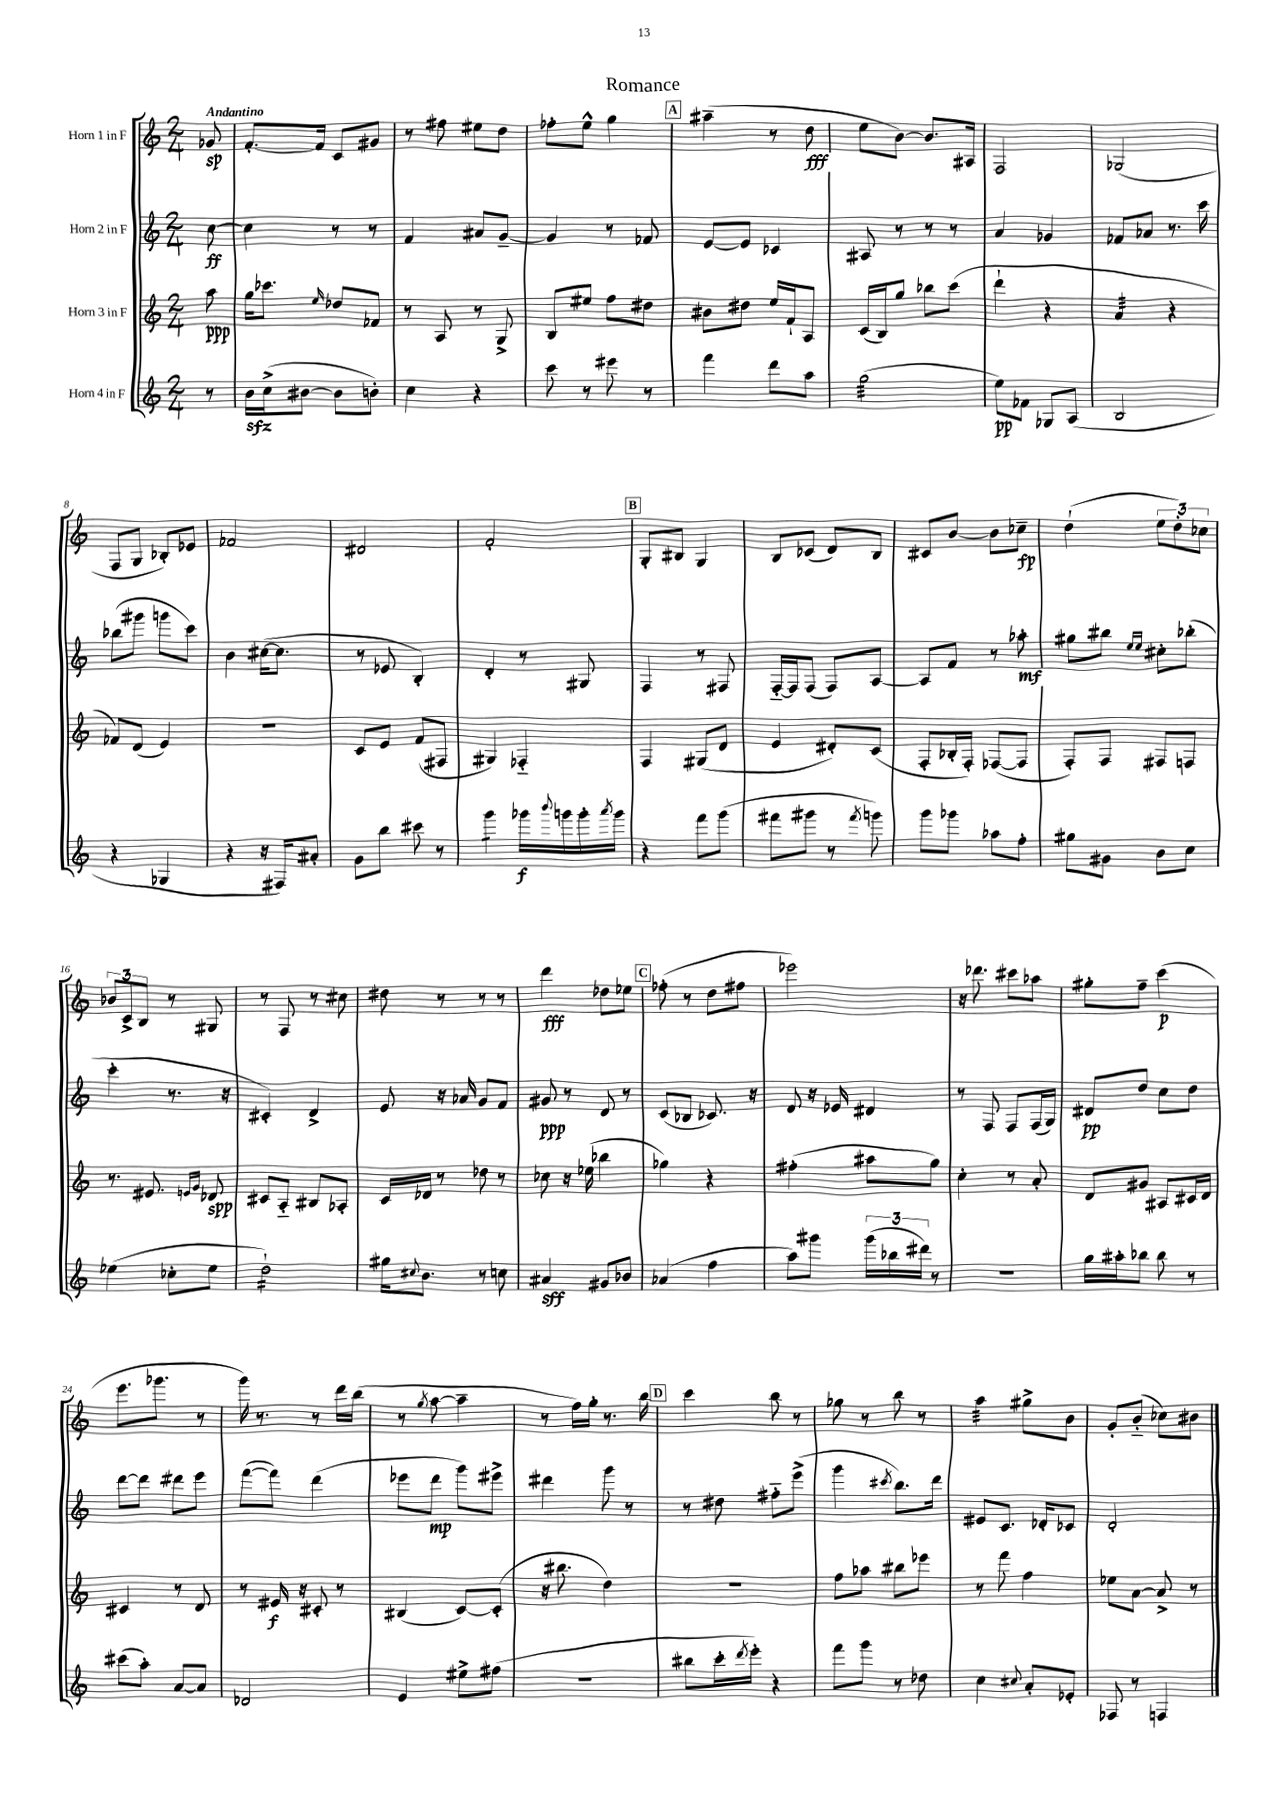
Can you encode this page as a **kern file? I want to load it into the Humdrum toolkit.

**kern	**kern	**kern	**kern
*staff4	*staff3	*staff2	*staff1
*clefG2	*clefG2	*clefG2	*clefG2
*k[]	*k[]	*k[]	*k[]
*M2/4	*M2/4	*M2/4	*M2/4
8r	8aa\	[8cc\	8g-/
=	=	=	=
16b\LL	16gg\LK	4cc\]	[8.f'/L
(16cc^\J	8.ccc-\J	.	.
[8b#\J	.	.	.
.	.	.	16f/]Jk
.	16qqee/	.	.
8b#\]L	8dd-/L	8r	8c/L
8b'\J)	8f-/J	8r	8g#/J
=	=	=	=
4cc\	8r	4f/	8r
.	8A/	.	8ff#\
4r	8r	8a#/L	8ee#\L
.	8G^/	[8g~/J	8dd\J
=	=	=	=
8ccc\	8B/L	4g/]	8ff-'\L
8r	8ee#/J	.	8ee^^\J
8eee#\	8ff\L	8r	4gg\
8r	8dd#\J	8f-/	.
=	=	=	=
4fff\	8b#\L	[8e/L	(4aa#~\
.	8dd#\J	8e/]J	.
8ddd\L	16ee/LL	4c-/	8r
.	16f`/J	.	.
8aa\J	8A/J	.	8dd\
=	=	=	=
(2gg\	(16c/LL	8A#/	8ee\L
.	16B/J)	.	.
.	8gg/J	8r	[8b\J)
.	8bb-\L	8r	8.b/]L
.	(8ccc\J	8r	.
.	.	.	16A#/Jk
=	=	=	=
8ee\L)	4ddd`\	4a/	2F/
8f-\J	.	.	.
8G-/L	4r	4g-/	.
(8A/J	.	.	.
=	=	=	=
2B/	4a/	8f-/L	(2G-/
.	.	8a-/J	.
.	4r	8.r	.
.	.	16ccc\	.
=	=	=	=
4r	8f-/L)	(8bb-\L	8F/L
.	(8d/J	8ggg#\J	8G/J
4G-/	4e/)	8ggg\L	8B-'/L)
.	.	8ccc\J)	8e-/J
=	=	=	=
4r	2r	4b\	2f-/
16r	.	([16cc#\LK	.
16F#/LK)	.	8.cc#\]J	.
8a#'/J	.	.	.
=	=	=	=
8g\L	8c/L	8r	2d#/
8bb\J	8e/J	8e-/	.
8ccc#\	(8f/L	4B'/)	.
8r	8F#/J	.	.
=	=	=	=
4ggg\	4G#/)	4d'/	2f'/
16ggg-\LL	4F-'~/	8r	.
8qqbbb/	.	.	.
16ggg\	.	.	.
16ggg'\	.	8G#/	.
8qaaa/	.	.	.
16ggg\JJ	.	.	.
=	=	=	=
4r	4F/	4F/	8G'/L
.	.	.	8B#/J
8fff\L	(8G#/L	8r	4G/
(8ggg\J	8d/J	8F#/	.
=	=	=	=
8fff#\L	4e/	[16F'~/LL	8B/L
.	.	16F/]J	.
8ggg#\J	.	(8F/J	(8c-/J
8r	8d#'/L)	8F/L)	8d/L)
8qfff#/	.	.	.
8ggg\)	(8c/J	[8A/J	8B/J
=	=	=	=
8ggg\L	8F'/L	8A/]L	8c#/L
8ggg-\J	16B-'/L	8f/J	[8b/J
.	16F'/JJ)	.	.
8aa-\L	([8F-/L	8r	8b\]L
8ff'\J	8F-/]J	8aa-'\	8cc-~\J
=	=	=	=
8gg#\L	8F'/L)	8gg#\L	(4dd`\
8g#\J	8F/J	8bb#\J	.
.	.	16qqee/LL	.
.	.	16qqee/JJ	.
8b\L	8F#/L	8cc#'\L	12ee\L
.	.	.	12dd'\)
8cc\J	8F/J	(8bb-'\J	.
.	.	.	12cc-\J
=	=	=	=
(4ee-\	8.r	4ccc'\	12b-/L
.	.	.	12c^/
.	.	.	12B/J
.	8.e#/	.	.
8cc-'\L	.	8.r	8r
.	16qqe/LL	.	.
.	16qqg/JJ	.	.
8ee-\J	8d-/	.	8G#/
.	.	16r	.
=	=	=	=
2dd`\)	8c#/L	4c#'/)	8r
.	8A'~/J	.	8F/
.	8B#/L	4d^/	8r
.	8A-'/J	.	8cc#\
=	=	=	=
16gg#\LK	16c/LL	8e/	8dd#\
8qqcc#/	.	.	.
8.b\J	16d-/JJ	.	.
.	8r	16r	8r
.	.	16a-/	.
8r	8dd-\	8g/L	8r
8cc\	8r	8f/J	8r
=	=	=	=
4a#/	8cc-\	8g#/	4ddd\
.	16r	8r	.
.	(16ee-\	.	.
8g#/L	4bb-\	8d/	8dd-\L
8b-/J	.	8r	8ee-\J
=	=	=	=
(4a-/	4gg-\)	(8c/L	(8ff-'\
.	.	8B-/J	8r
4ff\	4r	8.c-/)	8dd\L
.	.	.	8ff#\J
.	.	16r	.
=	=	=	=
8aa\L)	(4ff#'\	8d/	2eee-\)
8ggg#\J	.	16r	.
.	.	16e-/	.
(24ggg#\LL	8aa#\L	4d#/	.
24bb-\	.	.	.
24ddd#\JJ)	.	.	.
8r	8gg\J)	.	.
=	=	=	=
2r	4cc'\	8r	16r
.	.	.	8.ddd-\
.	.	8F/	.
.	8r	8F/L	8ccc#\L
.	8a'/	(16F/L	8aa-\J
.	.	16G/JJ)	.
=	=	=	=
16gg\LL	8d/L	8d#/L	8gg#'\L
16aa#'\J	.	.	.
8bb-\J	8g#/J	8dd/J	8ff~\J
8bb-\	8A#/L	8cc\L	(4ccc\
8r	16c#/L	8dd\J	.
.	16d/JJ	.	.
=	=	=	=
(8ccc#\L	4c#/	[8ddd\L	8.eee\L
8aa'\J)	.	8ddd\]J	.
.	.	.	8.ggg-\J
[8a/L	8r	8ddd#\L	.
8a/]J	8d/	8eee\J	8r
=	=	=	=
2d-/	8r	([8fff\L	16ggg\)
.	.	.	8.r
.	16e#/	8fff\]J)	.
.	16r	.	.
.	8c#'/	(4ddd\	8r
.	8r	.	16ddd\LL
.	.	.	(16bb\JJ
=	=	=	=
4e/	(4B#/	8eee-\L	8r
.	.	.	8qgg/
.	.	8ddd\J	[8aa\
8ee#^\L	[8c/L)	8ggg\L)	4aa~\]
(8ff#\J	(8c'/]J	8eee#^\J	.
=	=	=	=
2r	16r	4ddd#\	8r
.	8.bb#\	.	.
.	.	.	16ff\LL)
.	.	.	16gg'\JJ
.	4dd\)	8ggg\	8.r
.	.	8r	.
.	.	.	16bb\
=	=	=	=
8bb#\L	2r	8r	4ccc\
16ccc'\L	.	8dd#\	.
8qddd/	.	.	.
16eee'\JJ)	.	.	.
4r	.	8ff#'~\L	8bb\
.	.	(8eee^\J	8r
=	=	=	=
8fff\L	8ff\L	4ggg\	8gg-\
8ggg\J	8aa-\J	.	8r
.	.	8qccc#/	.
8r	8bb#\L	8.bb\L)	8bb\
8dd-\	8eee-\J	.	8r
.	.	16ddd\Jk	.
=	=	=	=
4cc\	8r	8e#/L	4aa\
.	8fff\	8.c/J	.
8qqcc#/	.	.	.
8a'/L	4ff\	.	8gg#^\L
.	.	16d-'/LK	.
8e-'/J	.	8c-/J	8b\J
=	=	=	=
8F-/	8ee-\L	2d'/	8g'/L
8r	[8a\J	.	(8b'~/J
4F/	8a^/]	.	8cc-\L)
.	8r	.	8b#\J
==	==	==	==
*-	*-	*-	*-
